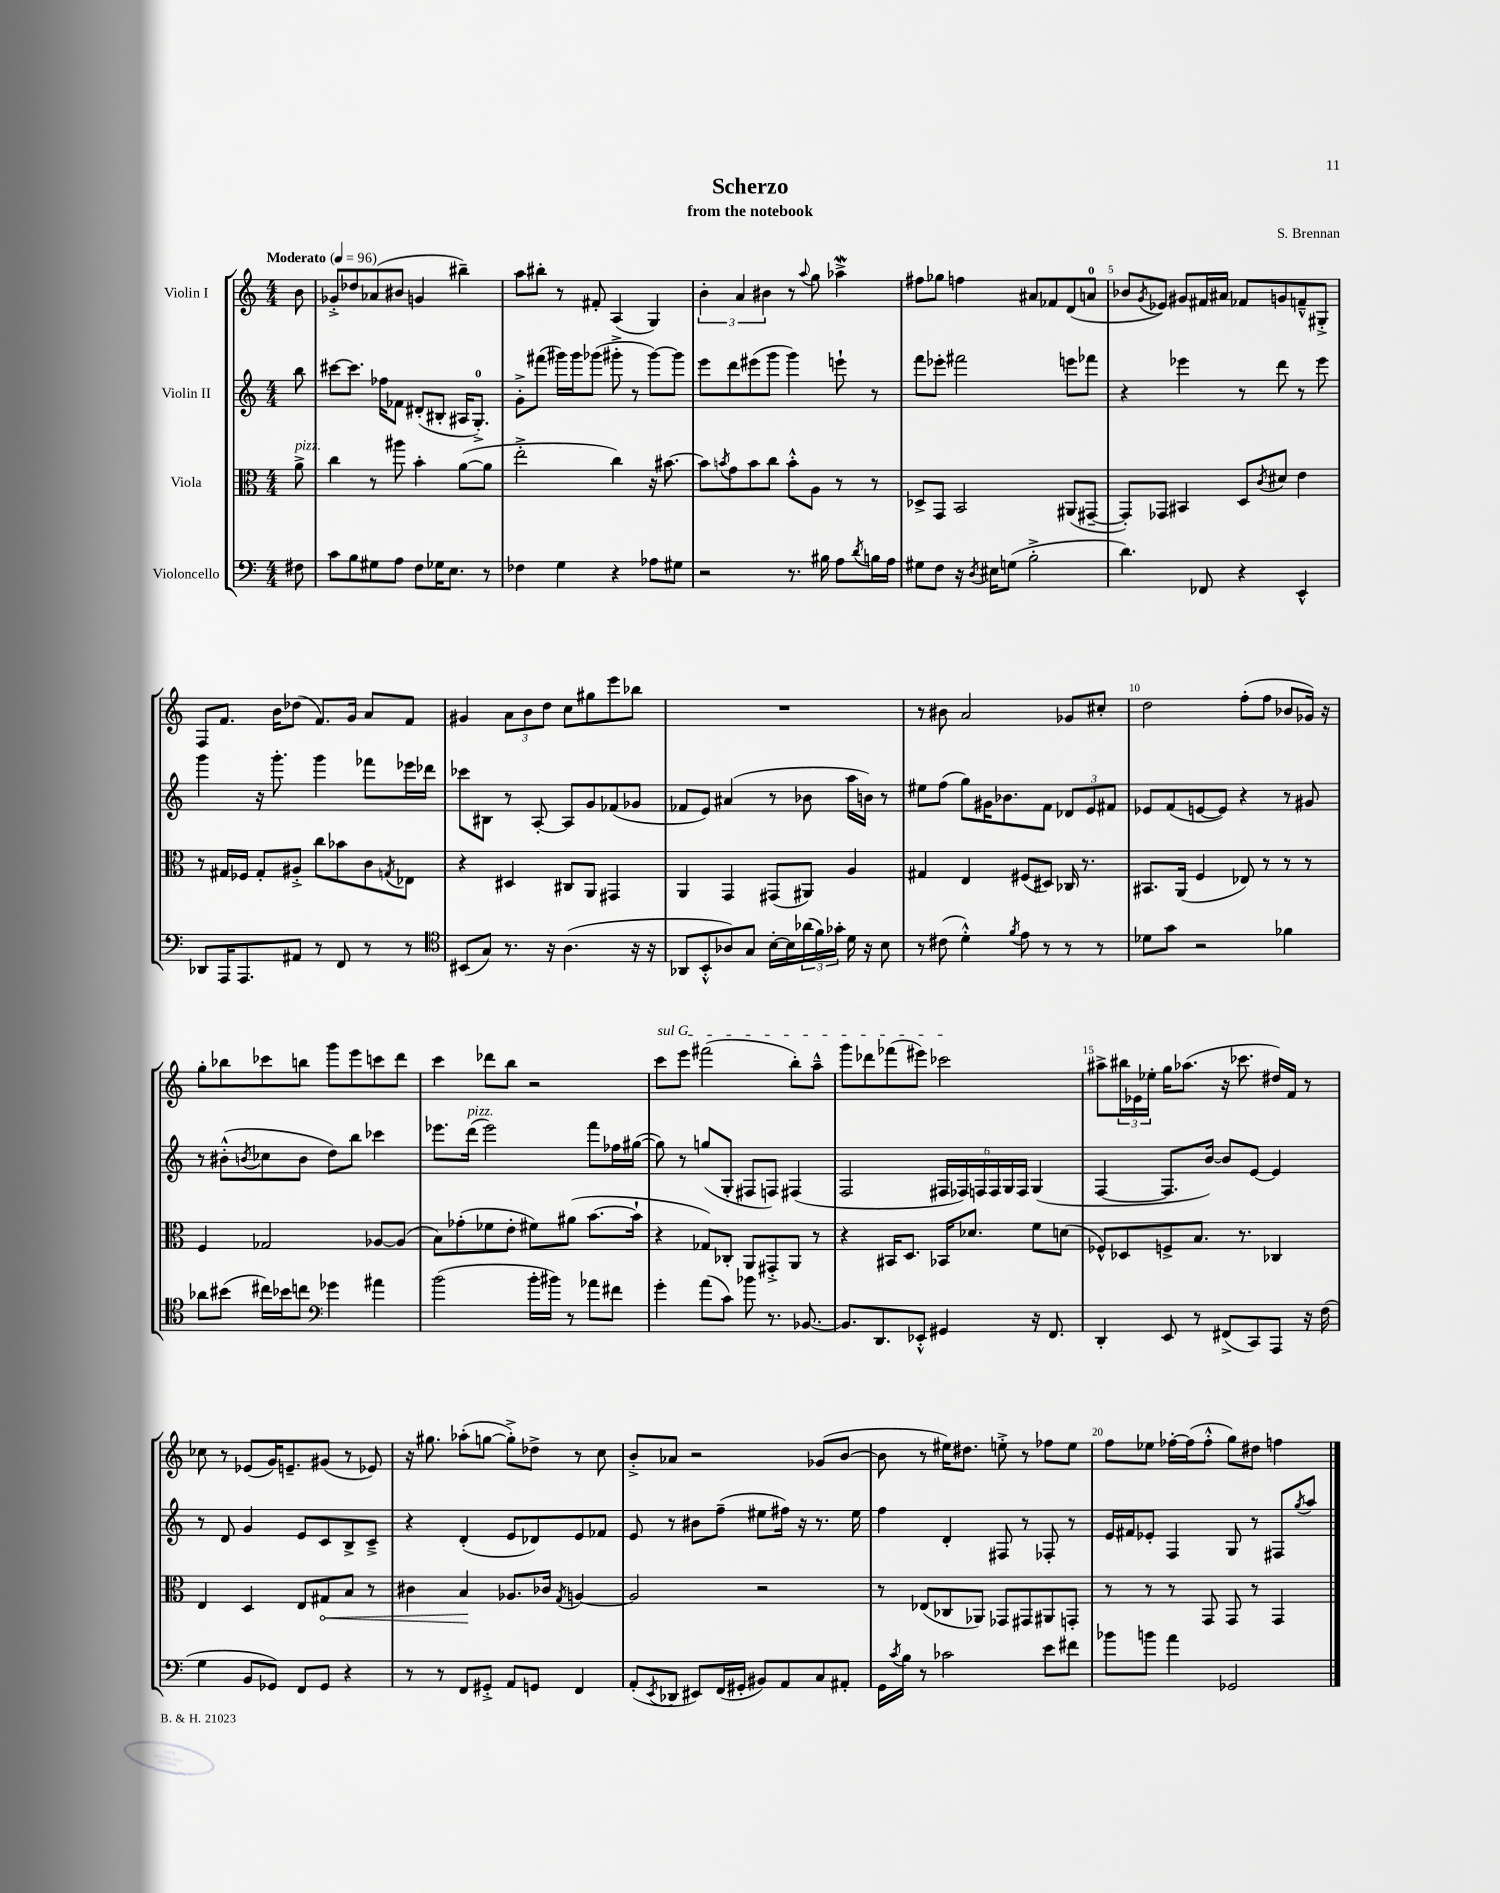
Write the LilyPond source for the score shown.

\header { title = "Scherzo" composer = "S. Brennan" subtitle = "from the notebook" }
<<
\new StaffGroup <<
\new Staff = "s0" \with { instrumentName = "Violin I" } {
    \clef treble \key c \major \numericTimeSignature \time 4/4 \partial 8 \tempo "Moderato" 4 = 96
    b'8 |
    ges'8-.-> des''8 aes'8( bis'8 g'4 bis''4--) |
    a''8 bis''8-. r8 fis'8-. a4( g4) |
    \tuplet 3/2 { b'4-. a'4 bis'4 } r8 \appoggiatura { a''8 } g''8 aes''4->\mordent |
    fis''8 ges''8 f''4 ais'8 fes'8 d'8( a'8-0 |
    bes'8 \acciaccatura { g'8 } ees'8) gis'8 fis'16 ais'16 fes'8 g'8 f'8---^ gis8-.-> |
    f8 f'8. b'16 des''8( f'8.) g'16 a'8 f'8 |
    gis'4 \tuplet 3/2 { a'8 b'8 d''8 } c''8 gis''8 e'''8 bes''8 |
    R1 |
    r8 bis'8 a'2 ges'8 cis''8-. |
    d''2 f''8-.( f''8 bes'8 ges'16) r16 |
    g''8-. bes''8 ces'''8 b''8 g'''8 e'''8 c'''8 d'''8 |
    c'''4 des'''8 b''8 r2 |
    \once \override TextSpanner.bound-details.left.text = \markup { \italic "sul G" } c'''8\startTextSpan e'''8 fis'''2( b''8-.) a''8---^ |
    g'''8 des'''8 fes'''8( eis'''8) ces'''2\stopTextSpan |
    ais''8-> \tuplet 3/2 { bis''16 ees'16 ees''16-. } g''16 aes''8.( r16 ces'''8. dis''16) f'16 r8 |
    ces''8 r8 ees'8( g'16) e'8.-- gis'8( r8 ees'8) |
    r16 gis''8. aes''8-.( g''8~ g''8-.->) des''8-> r8 c''8 |
    b'8-.-> aes'8 r2 ges'8( b'8~ |
    b'8 r8 eis''16) dis''8. e''8-.-> r8 fes''8 e''8 |
    f''8 ees''8 fes''16~-. fes''16( fes''8-.-^ g''8) dis''8 f''4 \bar "|." |
}
\new Staff = "s1" \with { instrumentName = "Violin II" } {
    \clef treble \key c \major \numericTimeSignature \time 4/4 \partial 8
    b''8 |
    cis'''8~ cis'''8. fes''16 fes'8 dis'8-.( bis8-. ais16 g8.-0-.->) |
    g'8-.-> fis'''8( gis'''16) gis'''16 ges'''8( gis'''8-.-> r8 gis'''8~) gis'''8 |
    e'''8 d'''8 eis'''8( g'''8 g'''4) e'''8-! r8 |
    f'''8 ees'''8-. fis'''2 e'''8 fes'''8 |
    r4 ees'''4 r8 d'''8 r8 ees'''8 |
    g'''4 r16 g'''8.-. g'''4 fes'''8 ees'''16 des'''16 |
    ces'''8 bis8 r8 a8~-. a8 g'8 fes'8( ges'8 |
    fes'8 e'8) ais'4( r8 bes'8 a''16 b'16) r8 |
    eis''8 f''8( g''8) gis'16 bes'8. f'8 \tuplet 3/2 { des'8 e'8 fis'8 } |
    ees'8 f'8( e'8~ e'8) r4 r8 gis'8 |
    r8 bis'8-.-^( \acciaccatura { b'8 } ces''8 b'8 d''8) b''8 ces'''4 |
    ees'''8. d'''16^\markup { \italic "pizz." }( ees'''2) f'''8 fes''16 gis''16~( |
    gis''8) r8 g''8( g8-. fis8 f8) fis4( |
    f2 \tuplet 6/4 { fis16 fes16) f16 f16 g16 f16 } g4( |
    f4~ f8. b'16~) b'8 e'8~ e'4 |
    r8 d'8 g'4 e'8 c'8 b8-> c'8---> |
    r4 d'4-.( e'8 des'8) e'8 fes'8 |
    e'8 r8 bis'8 f''8--( eis''8 fis''16) r16 r8. eis''16 |
    f''4 d'4-. fis8 r8 fes8-. r8 |
    e'16 fis'16 ees'8-. f4 g8 r8 fis8 \acciaccatura { g''8 } a''8 \bar "|." |
}
\new Staff = "s2" \with { instrumentName = "Viola" } {
    \clef alto \key c \major \numericTimeSignature \time 4/4 \partial 8
    a'8->^\markup { \italic "pizz." } |
    c''4 r8 ais''8 b'4-. a'8~( a'8 |
    e''2-.-> c''4) r16 bis'8.~ |
    bis'8 \acciaccatura { b'8 } g'8 b'8 c''8 b'8-.-^ a8 r8 r8 |
    des8-> g,8 b,2 ais,8( gis,8~-- |
    gis,8-.) ges,8 bis,4 d8 \acciaccatura { c'8 } dis'8 e'4 |
    r8 gis16 fes16 gis8-. ais8-.-> c''8 bes'8 c'8 \acciaccatura { g8 } ees8 |
    r4 dis4 cis8 a,8 gis,4 |
    a,4 g,4 gis,8( ais,8) a4 |
    gis4 e4 fis8( dis8) ces16 r8. |
    bis,8. a,16( f4 ees8) r8 r8 r8 |
    f4 ges2 aes8~ aes8( |
    b8) ges'8-.( fes'8 e'8-. fis'8) ais'8( b'8.~ b'16-! |
    r4 ges8) ces8-. a,8 gis,8-.-> a,8 r8 |
    r4 bis,16 d8. bes,16 des'8. f'8 d'8( |
    fes8-^) des8 f8-> b8. r8. ces4 |
    e4 d4 e8 \once \override Hairpin.circled-tip = ##t gis8\< b8 r8 |
    cis'4 b4\! aes8. ces'16 \acciaccatura { g8 } a4~ |
    a2 r2 |
    r8 ees8( ces8 aes,8) ges,8 gis,8 ais,8 g,8-. |
    r8 r8 r8 g,8 g,8 r8 g,4 \bar "|." |
}
\new Staff = "s3" \with { instrumentName = "Violoncello" } {
    \clef bass \key c \major \numericTimeSignature \time 4/4 \partial 8
    fis8 |
    c'8 b8 gis8 a8 f8 ges16 e8. r8 |
    fes4 g4 r4 aes8 gis8 |
    r2 r8. bis16 a8 \acciaccatura { d'8 } b16 a16 |
    gis8 f8 r16 \acciaccatura { d8 } eis16 g8( b2-.-> |
    d'4.) fes,8 r4 e,4-^ |
    des,8 a,,16 a,,8. ais,8 r8 f,8 r8 r8 |
    \clef tenor bis,8( g8) r8. r16 a4.( r16 r16 |
    aes,8 b,8-.-^ aes8) g8 b16~-. b16 \tuplet 3/2 { aes'16( f'16) ges'16-. } d'16 r16 b8 |
    r8 cis'8( d'4-.-^) \acciaccatura { f'8 } e'8 r8 r8 r8 |
    des'8 g'8 r2 fes'4 |
    aes'8 bis'8( cis''16) bes'16 c''8 \clef bass ges'4 ais'4 |
    b'2( b'16-. bis'16) r8 aes'8 fis'8 |
    g'4-. a'8( c'8) bes'8 r8. bes,8.~ |
    bes,8. d,8. ees,8-.-^ gis,4 r16 f,8. |
    d,4-. e,8 r8 fis,8->( c,8) a,,8 r16 f16( |
    g4 b,8 ges,8) f,8 ges,8 r4 |
    r8 r8 f,8 gis,8-.-> a,8 g,8 f,4 |
    a,8-.( \acciaccatura { e,8 } des,8 eis,8) f,16( gis,16-. bis,8) a,8 c8 ais,8-. |
    g,16 \acciaccatura { c'8 } b16 r8 ces'2 e'8 fis'8 |
    bes'8 b'8 a'4 ges,2 \bar "|." |
}
>>
>>
\layout { \context { \Score \override BarNumber.break-visibility = ##(#f #t #t) barNumberVisibility = #(every-nth-bar-number-visible 5) } }
